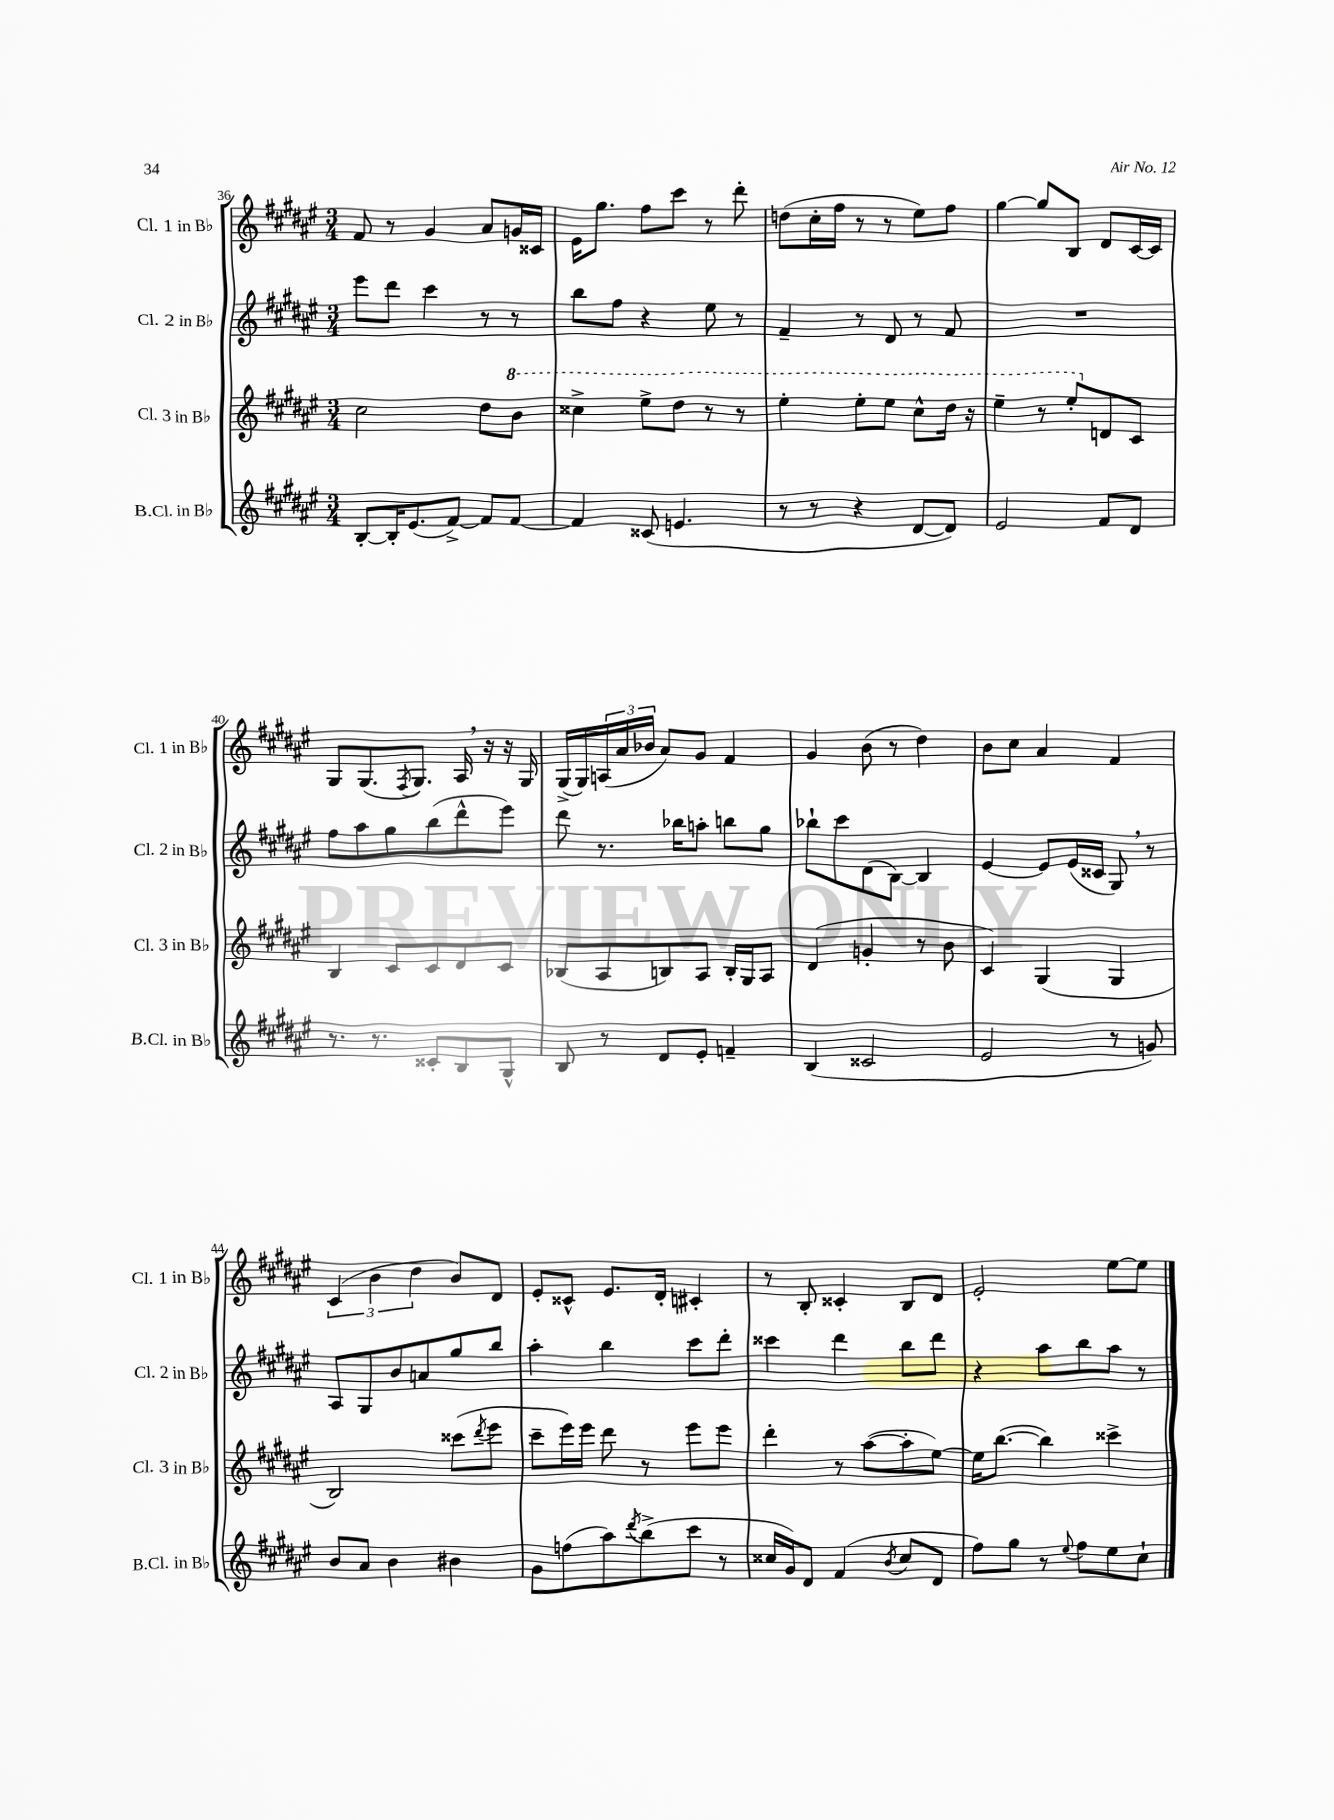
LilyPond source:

<<
\new StaffGroup <<
\new Staff = "s0" \with { instrumentName = "Cl. 1 in Bb" shortInstrumentName = "Cl. 1 in Bb" } {
    \clef treble \key fis \major \numericTimeSignature \time 3/4
    fis'8 r8 gis'4 ais'8 g'16 cisis'16 |
    eis'16 gis''8. fis''8 cis'''8 r8 dis'''8-. |
    d''8( cis''16-. fis''16 r8 r8 eis''8) fis''8 |
    gis''4~ gis''8 b8 dis'8 cis'16~ cis'16 |
    gis8 gis8.( \acciaccatura { fis8 } gis8.) ais16 \breathe r16 r16 gis16 |
    gis16->( gis16) \tuplet 3/2 { a16( ais'16 bes'16 } ais'8) gis'8 fis'4 |
    gis'4 b'8( r8 dis''4) |
    b'8 cis''8 ais'4 fis'4 |
    \tuplet 3/2 { cis'4( b'4 dis''4 } b'8) dis'8 |
    eis'8-. cisis'8-^ eis'8. dis'16-. cis'4-. |
    r8 b8-. cisis'4-. b8 dis'8 |
    eis'2-. eis''8~ eis''8 \bar "|." |
}
\new Staff = "s1" \with { instrumentName = "Cl. 2 in Bb" shortInstrumentName = "Cl. 2 in Bb" } {
    \clef treble \key fis \major \numericTimeSignature \time 3/4
    eis'''8 dis'''8 cis'''4 r8 r8 |
    b''8 fis''8 r4 eis''8 r8 |
    fis'4-- r8 dis'8 r8 fis'8 |
    R2. |
    fis''8 ais''8 gis''8 b''8( dis'''8-^ eis'''8) |
    dis'''8 r8. bes''16 a''8-. b''8 gis''8 |
    bes''8-! cis'''8 dis'8( b8~) b4 |
    eis'4~ eis'8 eis'16( cisis'16 gis8) \breathe r8 |
    ais8 gis8 b'8 a'8 gis''8 b''8 |
    ais''4-. b''4 cis'''8 dis'''8-. |
    cisis'''4 dis'''4 b''8 dis'''8 |
    r4 ais''8 b''8 ais''8 r8 \bar "|." |
}
\new Staff = "s2" \with { instrumentName = "Cl. 3 in Bb" shortInstrumentName = "Cl. 3 in Bb" } {
    \clef treble \key fis \major \numericTimeSignature \time 3/4
    cis''2 dis''8 \ottava #1 b''8 |
    cisis'''4-> eis'''8-> dis'''8 r8 r8 |
    eis'''4-. eis'''8-. eis'''8 cis'''8-^ dis'''16 r16 |
    eis'''4-- r8 eis'''8-. \ottava #0 d'8 cis'8 |
    b4 cis'8 cis'8 dis'8 cis'8 |
    bes8( ais8 b8) ais8 b16-. gis16 ais8 |
    dis'4( g'4-. r8 b'8 |
    cis'4) gis4( gis4 |
    b2) cisis'''8( \acciaccatura { dis'''8 } eis'''8 |
    cis'''8-- eis'''16) eis'''16 dis'''8 r8 eis'''8 eis'''8 |
    dis'''4-. r8 ais''8~( ais''8-. eis''8~) |
    eis''16 b''8.~( b''4) cisis'''4-> \bar "|." |
}
\new Staff = "s3" \with { instrumentName = "B.Cl. in Bb" shortInstrumentName = "B.Cl. in Bb" } {
    \clef treble \key fis \major \numericTimeSignature \time 3/4
    b8~-. b16-. eis'8.( fis'8~->) fis'8 fis'8~ |
    fis'4 cisis'8( e'4. |
    r8 r8 r4 dis'8~ dis'8) |
    eis'2 fis'8 dis'8 |
    r8. r8. cisis'8-. b8 gis8-^ |
    b8 r8 dis'8 eis'8-. f'4-- |
    b4( cisis'2 |
    eis'2 r8 g'8) |
    b'8 ais'8 b'4 bis'4 |
    gis'8 f''8( ais''8) \acciaccatura { dis'''8 } b''8->( cis'''8 r8 |
    cisis''16 gis'16) dis'8 fis'4( \acciaccatura { b'8 } cisis''8 dis'8 |
    fis''8) gis''8 r8 \appoggiatura { eis''8 } fis''8 eis''8 cis''8-! \bar "|." |
}
>>
>>
\layout { \context { \Score currentBarNumber = #36 } }
